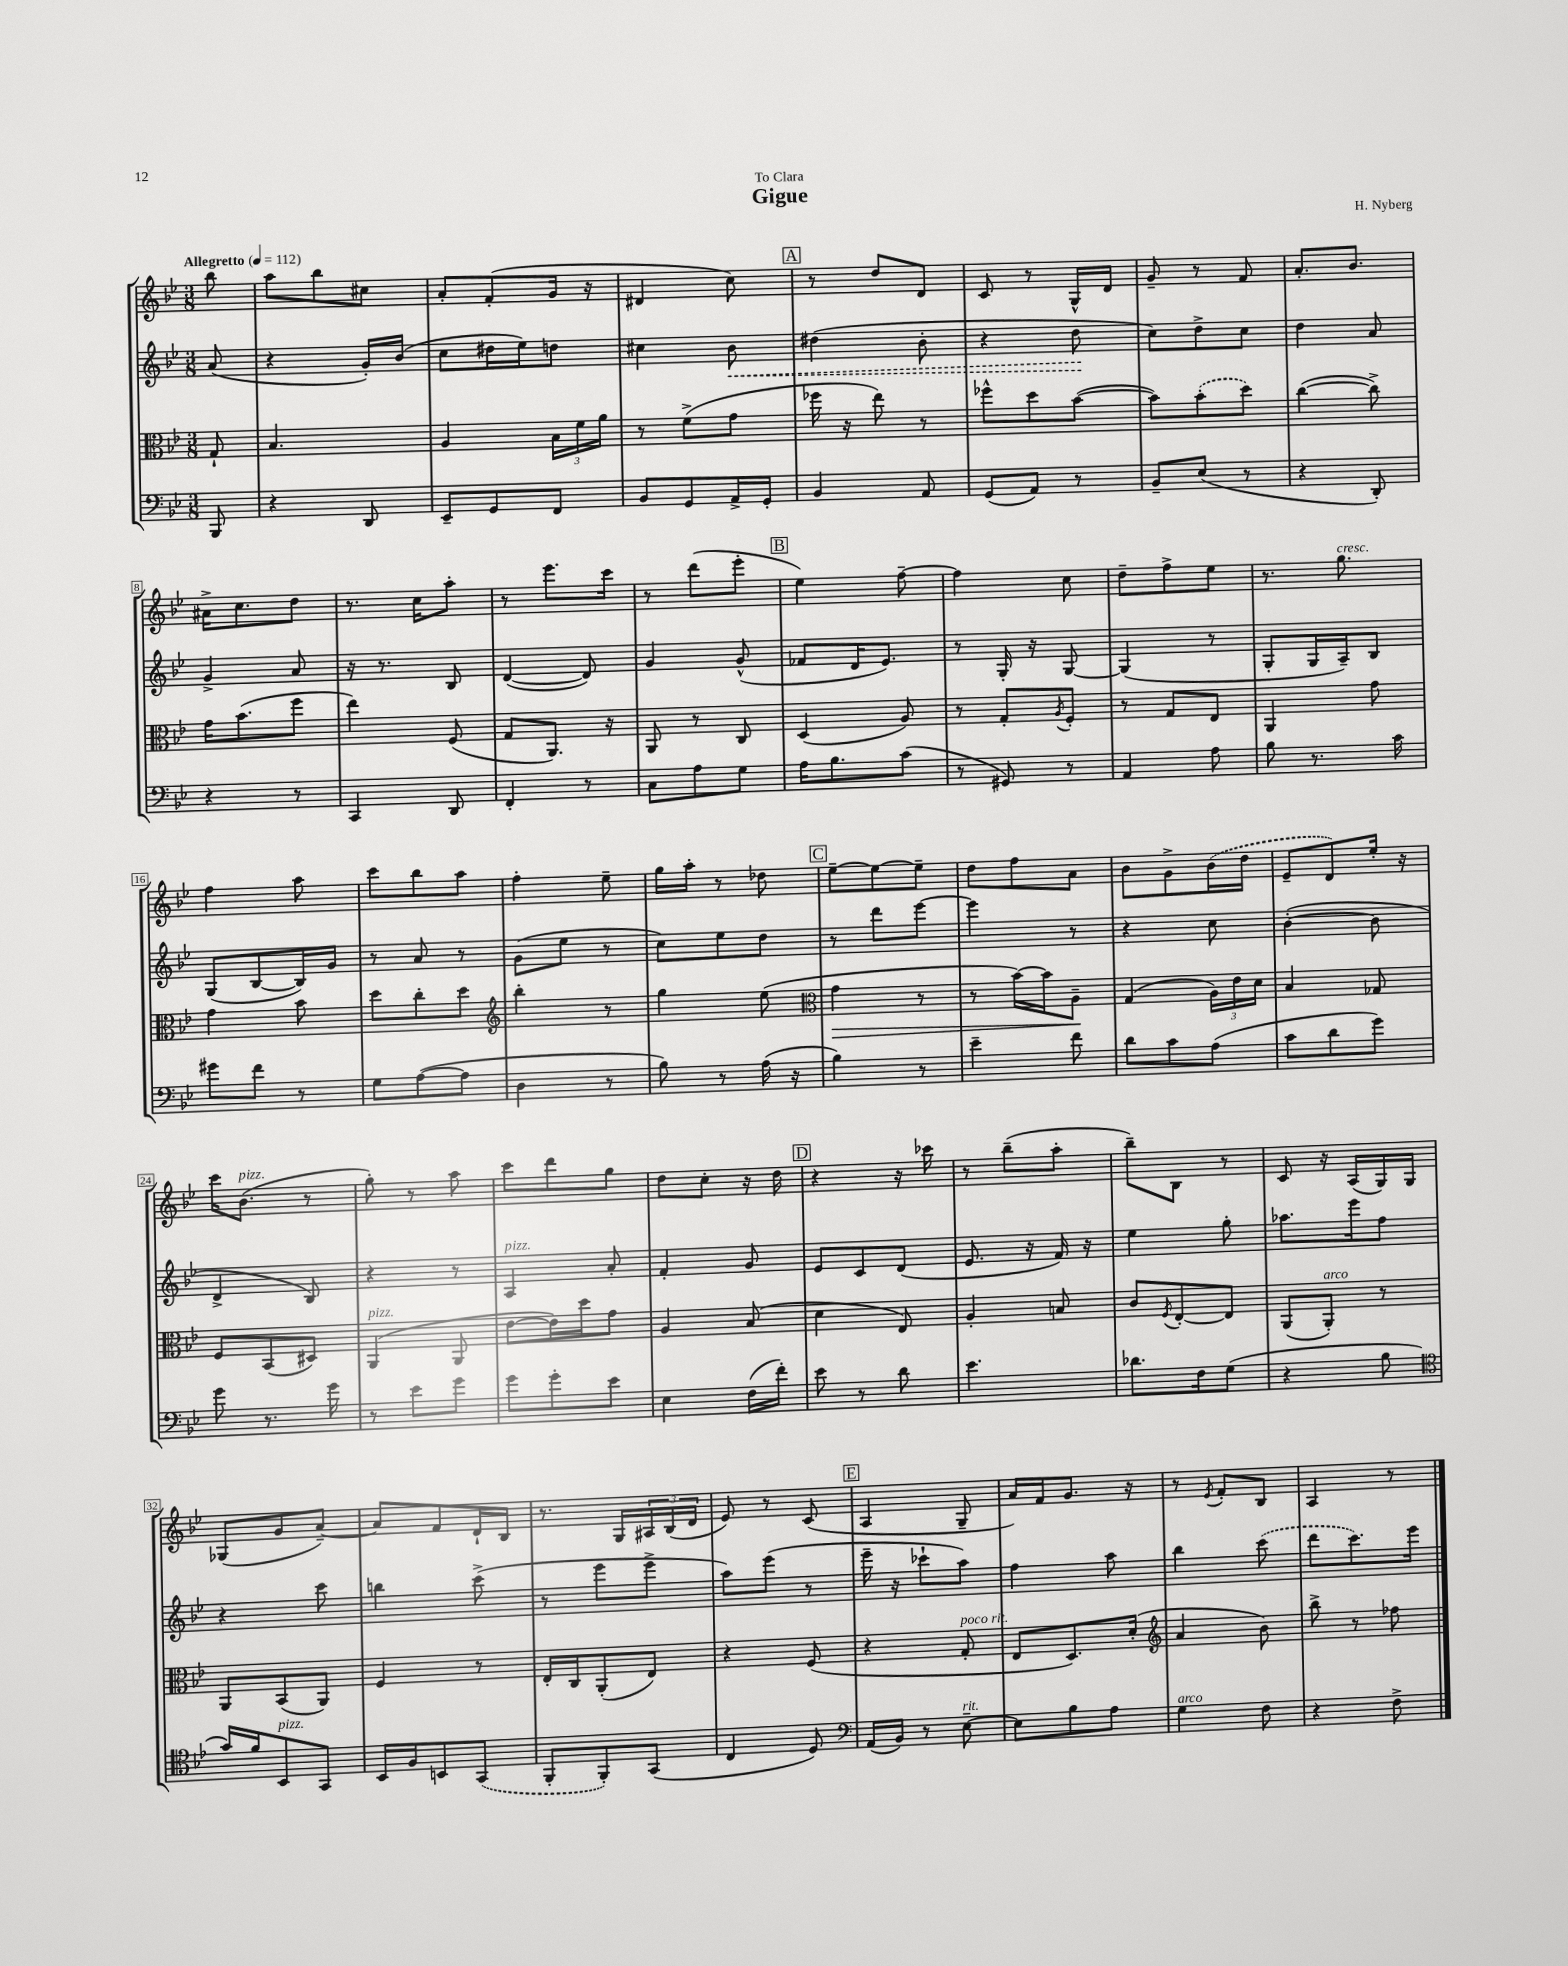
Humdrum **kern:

**kern	**kern	**kern	**kern
*staff4	*staff3	*staff2	*staff1
*clefF4	*clefC3	*clefG2	*clefG2
*k[b-e-]	*k[b-e-]	*k[b-e-]	*k[b-e-]
*M3/8	*M3/8	*M3/8	*M3/8
*MM112	*MM112	*MM112	*MM112
8BBB-	8G`	(8a	8bb-
=	=	=	=
4r	4.B-	4r	8aa
.	.	.	8bb-
8DD	.	16g')	8cc#
.	.	(16b-	.
=	=	=	=
8EE-~	4A	8cc	8a'
8GG	.	16dd#	(8f'
.	.	16ee-)	.
8FF	24B-	8dd	16g
.	24f	.	.
.	.	.	16r
.	24a	.	.
=	=	=	=
8BB-	8r	4cc#	4d#
8GG	(8f^	.	.
16AA^	8g	8b-	8cc)
16GG'	.	.	.
=	=	=	=
4BB-	16ff-	(4dd#	8r
.	16r	.	.
.	8ee-)	.	8dd
8AA	8r	8b-'	8d
=	=	=	=
(8GG	8ff-^^	4r	8c
8AA)	8dd	.	8r
8r	([8b-	8dd	16G^^
.	.	.	16d
=	=	=	=
8BB-~	8b-])	8cc)	8g~
(8E-	(8b-'	8dd^	8r
8r	8dd)	8cc	8f
=	=	=	=
4r	([4cc	4dd	8.a'
.	.	.	8.b-
8DD')	8cc^])	8a	.
=	=	=	=
4r	16g	4g^	16a#^
.	(8.b-	.	8.cc
8r	8ff	8a	8dd
=	=	=	=
4CC	4ee-)	16r	8.r
.	.	8.r	.
.	.	.	16cc
8DD	(8F	8B-	8aa'
=	=	=	=
4FF'	8G	([4d	8r
.	8.AA)	.	8.eee-
8r	.	8d])	.
.	16r	.	16ccc
=	=	=	=
8C	8AA	4g	8r
8A	8r	.	(8ddd
8G	8C	(8g^^	8eee-'
=	=	=	=
16A	(4D	8f-	4ee-)
8.B-	.	.	.
.	.	16d	.
.	.	8.e-)	.
(8c	8A)	.	[8ff~
=	=	=	=
8r	8r	8r	4ff]
8GG#)	8G'	16G'	.
.	.	16r	.
.	8qA	.	.
8r	8F'	[8G	8cc
=	=	=	=
4AA	8r	(4G]	8dd~
.	8G	.	8ff^
8A	8E-	8r	8ee-
=	=	=	=
8B-	4AA	8G'	8.r
8.r	.	16G	.
.	.	16A~)	8.gg
.	8g	8B-	.
16c	.	.	.
=	=	=	=
8g#	4g	(8G	4ff
8f	.	[8B-	.
8r	8b-	16B-])	8aa
.	.	16g	.
=	=	=	=
8G	8dd	8r	8ccc
([8A	8cc'	8a	8bb-
8A]	8dd	8r	8aa
=	=	=	=
*	*clefG2	*	*
4D	4bb-'	(8g	4ff'
.	.	8ee-	.
8r	8r	8r	8ee-~
=	=	=	=
8B-)	4gg	8cc)	16gg
.	.	.	16aa'
8r	.	8ee-	8r
(16A	(8ee-	8dd	8dd-
16r	.	.	.
=	=	=	=
*	*clefC3	*	*
4B-)	4g	8r	[8ee-~
.	.	8ddd	8ee-_
8r	8r	[8eee-	8ee-~]
=	=	=	=
4e-~	8r	4eee-]	8dd
.	[16b-)	.	8ff
.	16b-]	.	.
8f	8A~	8r	8a
=	=	=	=
8d	(4G	4r	8b-
8c	.	.	8g^
(8A	24A)	8cc	(16b-
.	24e-	.	.
.	.	.	16dd
.	24d	.	.
=	=	=	=
8c	4B-	([4b-'	8e-~
8d	.	.	8d)
8g)	8G-	8b-]	16ee-'
.	.	.	16r
=	=	=	=
8g	8F	4d^	16ccc
.	.	.	(8.b-
8.r	(8BB-	.	.
.	8D#)	8B-)	8r
16g	.	.	.
=	=	=	=
8r	(4AA	4r	8gg')
8e-	.	.	8r
8g	8AA	8r	8aa
=	=	=	=
8g	[8e-	4A	8ccc
8g'	16e-])	.	8ddd
.	16dd	.	.
8e-	8g	8a'	8gg
=	=	=	=
4E-	4A	4f'	8dd
.	.	.	8cc'
(16F	(8B-	8g	16r
16f')	.	.	16dd
=	=	=	=
8e-	4d	8e-	4r
8r	.	8c	.
8d	8E-)	(8d	16r
.	.	.	16ccc-
=	=	=	=
4.e-	4A'	8.e-	8r
.	.	.	(8bb-~
.	.	16r	.
.	8B	16f)	8aa'
.	.	16r	.
=	=	=	=
8.d-	8c	4ee-	8bb-~)
.	8qF	.	.
.	[8E-'	.	8B-
16F	.	.	.
(8G	8E-]	8gg'	8r
=	=	=	=
4r	(8AA	8.aa-	8c
.	8AA')	.	16r
.	.	16eee-	(16A
8B-	8r	8ff	16G)
.	.	.	16G
=	=	=	=
*clefC4	*	*	*
16g)	8AA	4r	(8G-
16f	.	.	.
8BB-	(8BB-	.	8g
8GG	8AA)	8ccc	[8a~)
=	=	=	=
16BB-	4F	4bb	8a]
16F	.	.	.
8BB	.	.	8f
(8GG	8r	(8ccc^	16d`
.	.	.	16B-
=	=	=	=
8FF'	16E-'	8r	8.r
.	16C	.	.
8FF')	(8AA'	8eee-	.
.	.	.	16G
(8GG	8E-)	8eee-^	24A#
.	.	.	(24B-
.	.	.	24d
=	=	=	=
4C	4r	8aa)	8e-)
.	.	(8eee-	8r
8D)	(8F	8r	(8c
=	=	=	=
*clefF4	*	*	*
(16AA	4r	16eee-~	4A
16BB-)	.	16r	.
8r	.	8ccc-`	.
[8E-~	8G'	8aa)	8G~
=	=	=	=
8E-]	8E-	4ff	16a)
.	.	.	16f
8B-	8.D)	.	8.g
8A	.	8aa	.
.	(16d'	.	16r
=	=	=	=
*	*clefG2	*	*
4G	4a	4bb-	8r
.	.	.	8qe-
.	.	.	8f'
8F	8b-)	(8ccc	8B-
=	=	=	=
4r	8bb-^	8ddd	4A
.	8r	8.ccc)	.
8F^	8ff-	.	8r
.	.	16eee-	.
==	==	==	==
*-	*-	*-	*-
